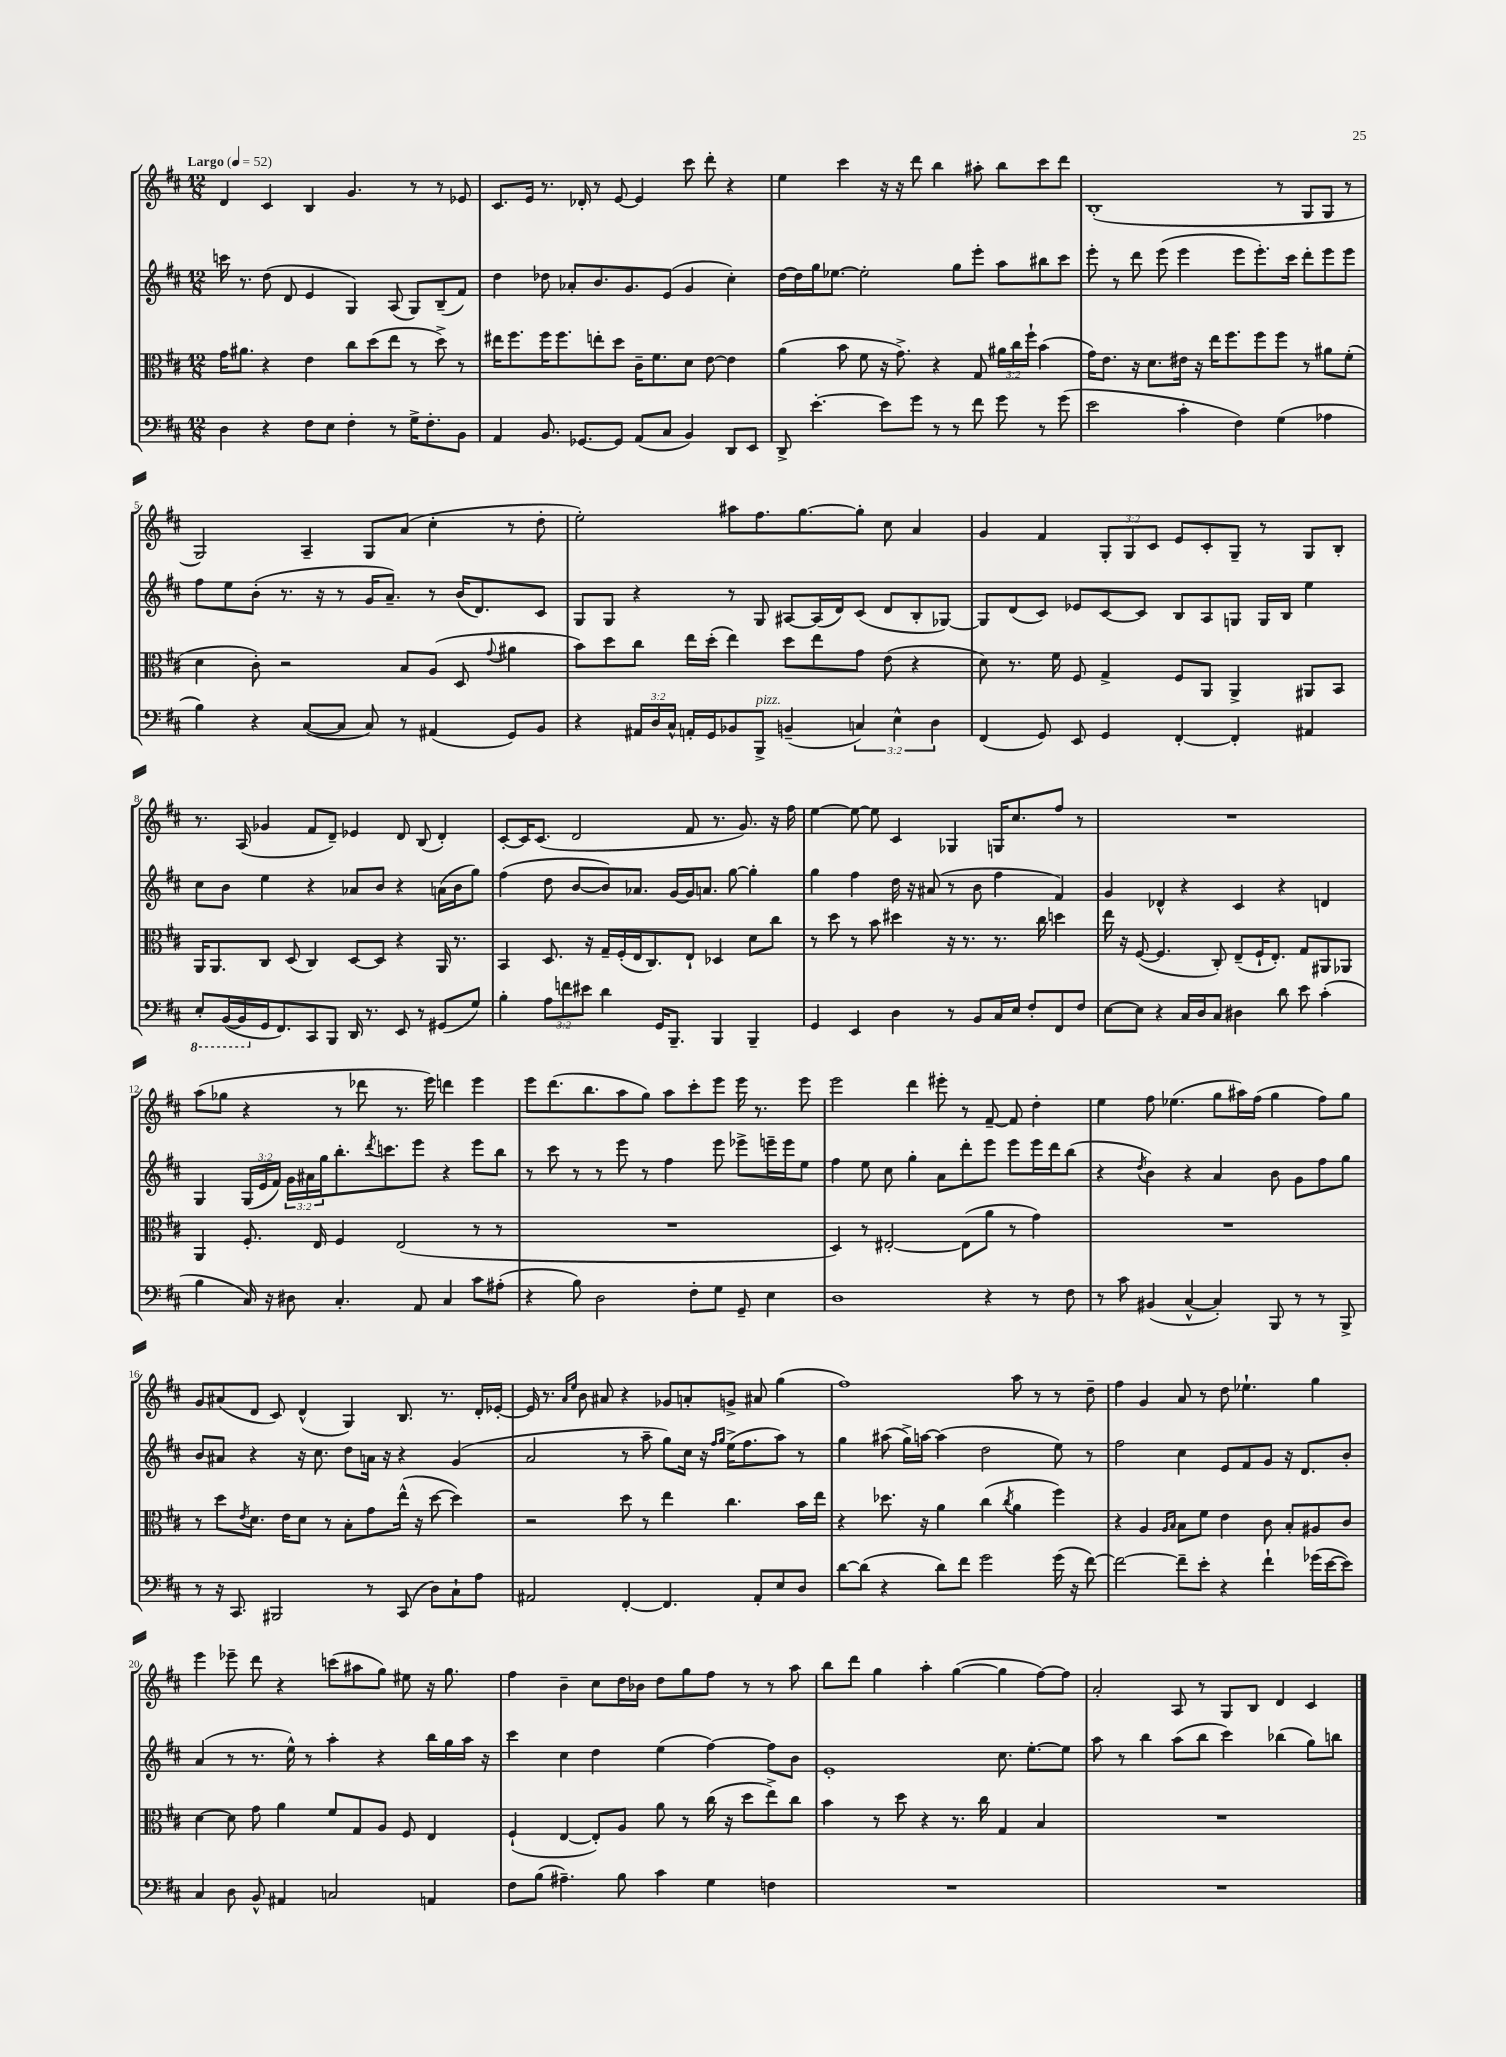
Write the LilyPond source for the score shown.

<<
\new StaffGroup <<
\new Staff = "s0" {
    \clef treble \key d \major \numericTimeSignature \time 12/8 \override Staff.TupletNumber.text = #tuplet-number::calc-fraction-text \tempo "Largo" 4 = 52
    d'4 cis'4 b4 g'4. r8 r8 ees'8 |
    cis'8. e'16 r8. des'16-. r8 e'8~ e'4 cis'''8 d'''8-. r4 |
    e''4 cis'''4 r16 r16 d'''8 b''4 ais''8-. b''8 cis'''8 d'''8 |
    b1-.( r8 g8 g8 r8 |
    g2) a4-- g8 a'8( cis''4-. r8 d''8-. |
    e''2-.) ais''8 fis''8. g''8.~ g''8-. cis''8 a'4 |
    g'4 fis'4 \tuplet 3/2 { g8-. g8 cis'8 } e'8 cis'8-. g8-- r8 g8 b8-. |
    r8. a16( ges'4 fis'8 d'8--) ees'4 d'8 b8( d'4-.) |
    cis'8~-. cis'16 cis'8.( d'2 fis'8 r8. g'8.) r16 fis''16 |
    e''4~ e''8~ e''8 cis'4 ges4 g16 cis''8. fis''8 r8 |
    R1. |
    a''8( ges''8 r4 r8 des'''8 r8. e'''16) d'''4 e'''4 |
    e'''8 d'''8.( b''8. a''8 g''8) a''8 cis'''8-. e'''8 e'''16 r8. e'''8 |
    e'''2 d'''4 eis'''8-. r8 fis'8~-- fis'8 d''4-. |
    e''4 fis''8 ees''4.( g''8 ais''16) fis''16( g''4 fis''8) g''8 |
    g'8 ais'8( d'8 cis'8) d'4-^( g4) b8. r8. d'16-. ees'16~-. |
    ees'16 r8. \grace { a'16 e''16 } b'8 ais'8 r4 ges'8 a'8-. g'8-> ais'8 g''4( |
    fis''1) a''8 r8 r8 d''8-- |
    fis''4 g'4 a'8 r8 d''8 ees''4.-! g''4 |
    e'''4 ees'''8-- d'''8 r4 c'''8( ais''8 g''8) eis''8 r16 g''8. |
    fis''4 b'4-- cis''8 d''16 bes'16 d''8 g''8 fis''8 r8 r8 a''8 |
    b''8 d'''8 g''4 a''4-. g''4~( g''4 fis''8~) fis''8 |
    a'2-. a8 r8 g8 b8 d'4 cis'4 \bar "|." |
}
\new Staff = "s1" {
    \clef treble \key d \major \numericTimeSignature \time 12/8 \override Staff.TupletNumber.text = #tuplet-number::calc-fraction-text
    c'''16 r8. d''8( d'8 e'4 g4) a8( g8) b8--( fis'8) |
    d''4 des''8 aes'8-. b'8. g'8. e'8( g'4 cis''4-.) |
    d''16~ d''16 g''16 ees''8.~ ees''2-. g''8 e'''8-. a''8 bis''8 cis'''8 |
    e'''8-. r8 d'''8 e'''8( e'''4 e'''8 e'''8.-.) cis'''16 d'''8-. e'''8 e'''8 |
    fis''8 e''8 b'8-.( r8. r16 r8 g'16 a'8.--) r8 b'16( d'8.) cis'8 |
    g8 g8 r4 r8 g8 ais8~ ais16( d'16) cis'8( d'8 b8-. ges8~) |
    ges8 d'8( cis'8) ees'8 cis'8~ cis'8 b8 a8 g8 g16 b16 e''4 |
    cis''8 b'8 e''4 r4 aes'8 b'8 r4 a'16( b'16 g''8) |
    fis''4( d''8 b'8~ b'8) aes'8. g'16~ g'16 a'8. g''8~ g''4-. |
    g''4 fis''4 d''16 r16 ais'8( r8 b'8 fis''4 fis'4) |
    g'4 des'4-^ r4 cis'4 r4 d'4 |
    g4 \tuplet 3/2 { g16( e'16 fis'16) } \tuplet 3/2 { g'16 ais'16 g''16 } b''8.-. \acciaccatura { d'''8 } c'''8. e'''8 r4 e'''8 b''8 |
    r8 cis'''8 r8 r8 e'''8 r8 fis''4 e'''8 ees'''8-> e'''16-- e'''16 e''8 |
    fis''4 e''8 cis''8 g''4-. a'8 d'''8-. e'''8 e'''8 e'''16 d'''16 b''8( |
    r4 \acciaccatura { d''8 } b'4) r4 a'4 b'8 g'8 fis''8 g''8 |
    b'8 ais'8 r4 r16 cis''8. d''8 a'16 r16 r4 g'4( |
    a'2 r8 a''8-- g''8) cis''16 r16 \grace { fis''16 g''16 } e''16->( fis''8. a''8) r8 |
    g''4 ais''8( g''16->) a''16~ a''4( d''2 e''8) r8 |
    fis''2 cis''4 e'8 fis'8 g'8 r16 d'8. b'8-. |
    a'4( r8 r8. e''16-^) r8 a''4-. r4 b''16 g''16 a''16 r16 |
    cis'''4 cis''4 d''4 e''4( fis''4~) fis''8 b'8 |
    e'1-. cis''8. e''8.~-. e''8 |
    a''8 r8 b''4 a''8( b''8 cis'''4) bes''4( g''8) b''8 \bar "|." |
}
\new Staff = "s2" {
    \clef alto \key d \major \numericTimeSignature \time 12/8 \override Staff.TupletNumber.text = #tuplet-number::calc-fraction-text
    g'16 ais'8. r4 e'4 cis''8 d''8( e''8 r8 d''8->) r8 |
    eis''16 fis''8. fis''16 fis''8. e''8-. d''8 cis'16-- fis'8. d'8 e'8~ e'4 |
    a'4( b'8 fis'8 r16 g'8.->) r4 g8 \tuplet 3/2 { ais'16 cis''16 fis''16-! } b'4( |
    g'16) e'8. r16 d'8. eis'16 r16 e''16 fis''8. fis''8 fis''8 r8 ais'8 fis'8-.( |
    d'4 cis'8-.) r2 b8 a8( d8 \appoggiatura { g'8 } ais'4 |
    b'8) d''8 cis''8 e''16 d''16-.( e''4) d''8 e''8 g'8 e'8( r4 |
    d'8) r8. fis'16 fis8 g4-> fis8 a,8 a,4-> ais,8 b,8 |
    a,16 a,8. cis8 d8( cis4) d8~ d8 r4 a,16 r8. |
    b,4 d8. r16 g16-- fis16-.( e16 cis8.) e8-! des4 d'8 cis''8 |
    r8 d''8 r8 b'8 dis''4 r16 r8. r8. cis''16 d''4 |
    e''16 r16 fis8~( fis4. cis8-.) e8--( fis16-! e8.-.) g8 ais,8 aes,8 |
    a,4 fis8.-. e16 fis4 e2( r8 r8 |
    R1. |
    d4) r8 eis2~-. eis8( a'8 r8 g'4) |
    R1. |
    r8 d''8 \acciaccatura { e'8 } d'8. e'16 d'8 r8 b8-. g'8 e''16-^( r16 d''8~ d''4) |
    r2 d''8 r8 e''4 cis''4. b'16 e''16 |
    r4 des''8. r16 a'4 cis''4( \acciaccatura { cis''8 } a'4 fis''4) |
    r4 a4 \grace { a16 b16 } b8 fis'8 e'4 cis'8 b8-. ais8 cis'8 |
    d'4~ d'8 g'8 a'4 fis'8 g8 a8 fis8 e4 |
    fis4-!( e4~ e8-.) a8 a'8 r8 cis''16( r16 d''8 e''8->) cis''8 |
    b'4 r8 d''8 r4 r8. cis''16 g4 b4 |
    R1. \bar "|." |
}
\new Staff = "s3" {
    \clef bass \key d \major \numericTimeSignature \time 12/8 \override Staff.TupletNumber.text = #tuplet-number::calc-fraction-text
    d4 r4 fis8 e8 fis4-. r8 g16-> fis8.-. b,8 |
    a,4 b,8. ges,8.~ ges,8 a,8( cis8 b,4) d,8 e,8 |
    d,8-> e'4.~-. e'8 g'8 r8 r8 fis'8 g'8 r8 g'8( |
    e'2 cis'4-. fis4) g4( aes4 |
    b4) r4 cis8~( cis8 cis8) r8 ais,4( g,8) b,8 |
    r4 \tuplet 3/2 { ais,16 d16 cis16-^ } a,16-. g,16 bes,8 b,,8->^\markup { \italic "pizz." } b,4--( \tuplet 3/2 { c4) e4-^ d4 } |
    fis,4( g,8) e,8 g,4 fis,4~-. fis,4-. ais,4 |
    \ottava #-1 e,8-. b,,16~( b,,16 \ottava #0 g,16 fis,8.) cis,8 b,,8 d,16 r8. e,8 r8 gis,8( g8) |
    b4-. \tuplet 3/2 { a8 f'8 eis'8 } d'4 g,16 b,,8.-- b,,4 b,,4-- |
    g,4 e,4 d4 r8 b,8 cis16 e16 fis8-. fis,8 fis8 |
    e8~ e8 r4 cis16 d16 cis8 dis4 d'8 e'8 cis'4-.( |
    b4 cis16) r16 dis8 cis4.-. a,8 cis4 cis'8 ais8-.( |
    r4 b8) d2 fis8-. g8 g,8-- e4 |
    d1 r4 r8 fis8 |
    r8 cis'8 bis,4( cis4~-^ cis4-.) b,,8 r8 r8 b,,8-> |
    r8 r16 cis,8. bis,,2 r8 cis,8( d8) cis8-! a8 |
    ais,2 fis,4~-. fis,4. ais,8-. e8 d8 |
    d'8~ d'8( r4 d'8) fis'8 g'2 g'16( r16 fis'8~) |
    fis'2~ fis'8-- e'8-. r4 fis'4-! ges'16( e'16~ e'8) |
    cis4 d8 b,8-^ ais,4 c2 a,4 |
    fis8 b8( ais4.--) b8 cis'4 g4 f4 |
    R1. |
    R1. \bar "|." |
}
>>
>>
